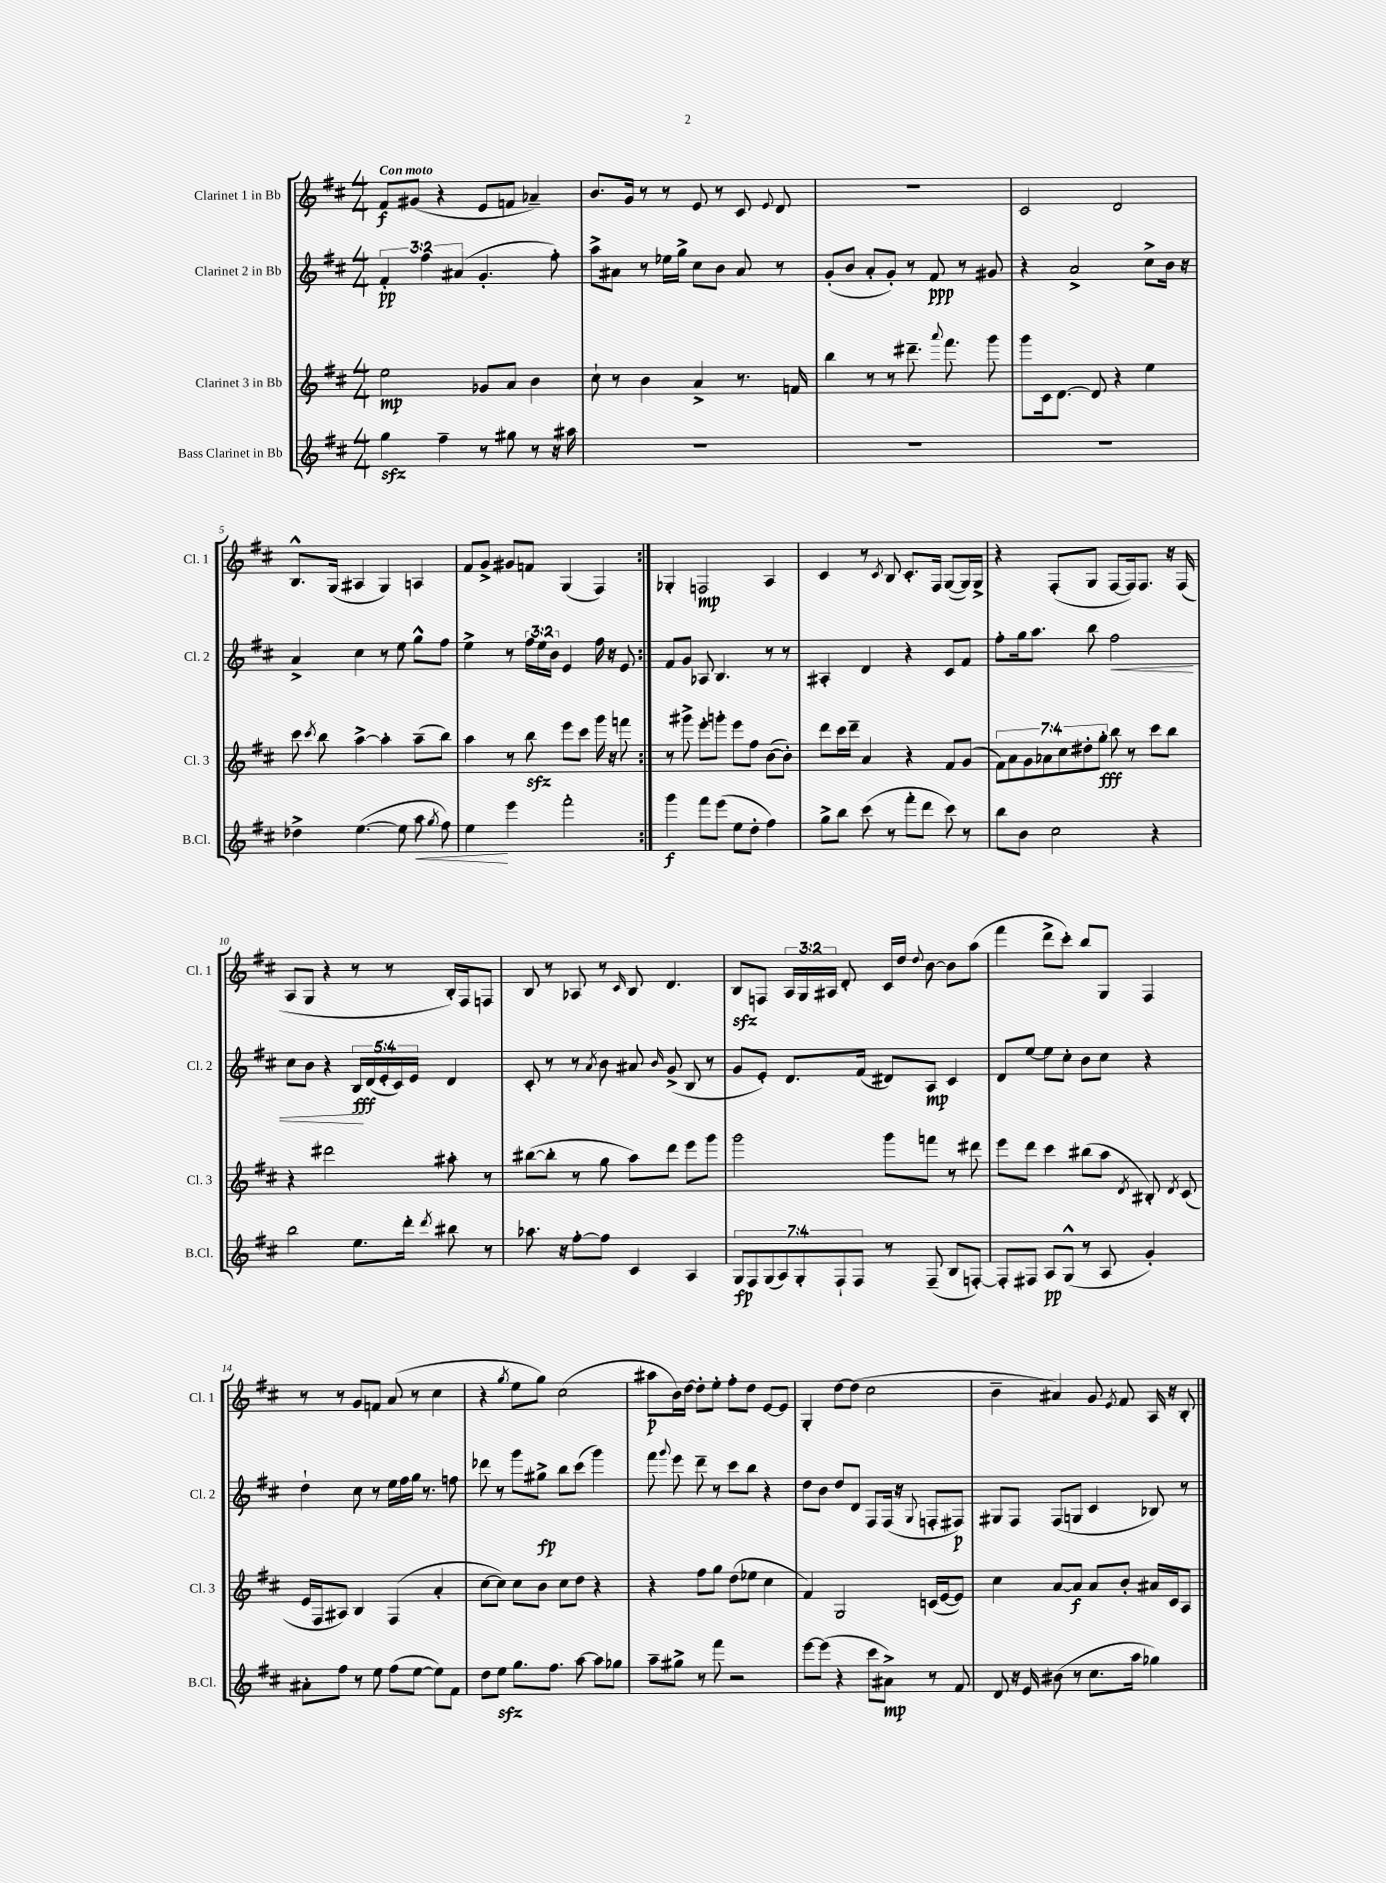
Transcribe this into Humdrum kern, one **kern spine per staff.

**kern	**kern	**kern	**kern
*staff4	*staff3	*staff2	*staff1
*clefG2	*clefG2	*clefG2	*clefG2
*k[f#c#]	*k[f#c#]	*k[f#c#]	*k[f#c#]
*M4/4	*M4/4	*M4/4	*M4/4
4gg	2ee	6f#'	8f#
.	.	.	(8g#
.	.	6ff#	.
4ff#~	.	.	4r
.	.	(6a#	.
8r	8g-	4.g'	8e
8gg#	8a	.	8f
8r	4b	.	4a-~)
16r	.	8ff#')	.
16aa#	.	.	.
=	=	=	=
1r	8cc#`	8aa^	8.b
.	8r	8a#	.
.	.	.	16g
.	4b	8r	8r
.	.	16ee-	8r
.	.	16gg^	.
.	4a^	8cc#	8e
.	.	8b	8r
.	8.r	8a#	8c#
.	.	.	8qqe
.	.	8r	8d
.	16f	.	.
=	=	=	=
1r	4bb	(8g'	1r
.	.	8b	.
.	8r	8a'	.
.	8r	8g')	.
.	8.ddd#~	8r	.
.	.	8f#	.
.	8qqaaa	.	.
.	8.fff#	.	.
.	.	8r	.
.	8ggg	8g#	.
=	=	=	=
1r	8ggg	4r	2c#
.	16c#	.	.
.	[8.d	.	.
.	.	2a^	.
.	8d]	.	.
.	4r	.	2d
.	4ee	8cc#^	.
.	.	16b	.
.	.	16r	.
=	=	=	=
4dd-^	8ccc#	4a^	8.B^^
.	8qccc#	.	.
.	8bb	.	.
.	.	.	(16G
([4.ee	[4aa^	4cc#	4A#
.	4aa']	8r	4G)
8ee]	.	8ee	.
8aa	(8aa~	8gg^^	4A
8qgg	.	.	.
8ff#)	8bb)	8ff#	.
=	=	=	=
4ee	4aa	4ee^	8f#
.	.	.	8g^
4eee	8r	8r	8g#
.	8bb	24ff#	8f
.	.	24ee	.
.	.	24b	.
2fff#'	8eee	4e	(4G
.	8ccc#	.	.
.	16ggg	16ff#	4F#)
.	16r	16r	.
.	8fff	8e	.
=:|!	=:|!	=:|!	=:|!
4ggg	8r	8f#	4G-'
.	8ggg#^	8g	.
8fff#	8eee'	8A-	2F
(8eee	8ggg'	4.B	.
8ee	8eee	.	.
8dd'	8ff#	.	.
4ff#)	([8b	8r	4A
.	8b'])	8r	.
=	=	=	=
8gg^	8ddd	4A#'	4c#
8bb	16ccc#	.	.
.	16ddd~	.	.
(8ccc#	4a	4d	8r
.	.	.	8qc#
8r	.	.	8B
8fff#'	4r	4r	8.c#'
8ddd	.	.	.
.	.	.	16F#
8ccc#)	8f#	8c#	([8G
8r	(8g	8f#	16G])
.	.	.	16G^
=	=	=	=
8bb	14f#)	8ff#'	4r
.	14a	.	.
8b	.	16gg	.
.	14g	.	.
.	.	8.aa	.
.	14a-	.	.
2cc#	.	.	(8F#'
.	14cc#	.	.
.	14dd#'	.	.
.	.	8bb	8G
.	14gg'	.	.
.	8bb	2ff#	[8F#
.	8r	.	16F#])
.	.	.	8.F#
4r	8ccc#	.	.
.	8bb	.	16r
.	.	.	(16F#
=	=	=	=
2bb	4r	8cc#	8A
.	.	8b	8G
.	2ddd#	4r	4r
8.ee	.	20B	8r
.	.	(20d	.
.	.	20e'	.
.	.	.	8r
.	.	20c#)	.
16ddd'	.	.	.
.	.	20e	.
8qddd	.	.	.
8bb#	8aa#'	4d	16B')
.	.	.	16F#
8r	8r	.	8F
=	=	=	=
8.aa-	([8bb#	8c#'	8B
.	8bb#']	8r	8r
16r	.	.	.
[8ff#'	8r	8r	8A-
.	.	8qa	.
8ff#]	8gg	8b	8r
.	.	.	16qqc#
4c#	8aa)	8a#	8B
.	.	16qqb	.
.	8ddd	(8g^	4.d
4A	8eee	8B	.
.	8ggg	8r	.
=	=	=	=
14G	2ggg	8g	8B
14F#	.	.	.
.	.	8e')	8F
(14G	.	.	.
14A)	.	.	.
.	.	8.d	24A
14G'	.	.	.
.	.	.	24G
.	.	.	24A#
14F#`	.	.	.
.	.	.	8d'
14F#	.	.	.
.	.	(16f#	.
8r	8ggg	8d#)	16c#
.	.	.	16dd
.	.	.	8qqdd
(8F#~	8fff	8A	[8b
8B	8r	4c#	8b]
[8F')	8ddd#	.	(8aa
=	=	=	=
8F']	8eee	8d	4fff#
8F#	8ddd	[8ee	.
8A	4ccc#	8ee]	8ddd^
(8G^^	.	8cc#'	8ccc#')
8r	(8bb#	8b	8bb
8A	8aa	8cc#	8G
.	8qd	.	.
4g')	8B#')	4r	4F#
.	8qd	.	.
.	(8c#	.	.
=	=	=	=
8a#'	16e	4dd`	8r
.	16F#	.	.
8ff#	8A#)	.	8r
8r	4B	8cc#	8g
8ee	.	8r	8f
(8ff#	(4F#	16ee	(8a
.	.	16ff#	.
[8ee	.	16gg	8r
.	.	8.r	.
8ee])	4a'	.	4cc#
8f#	.	8ff	.
=	=	=	=
8dd	[8cc#	8ddd-	4r
8ee	8cc#])	8r	.
.	.	.	8qgg
8.gg	8cc#	8ggg	8ee
.	8b	8gg#^	8gg)
8.ff#	.	.	.
.	8cc#	8bb	(2cc#
[8aa	8dd	(8ccc#	.
8aa]	4r	4ggg)	.
8gg-	.	.	.
=	=	=	=
8aa~	4r	8fff#	8aa#
.	.	8qqggg	.
8gg#^	.	8eee	16b)
.	.	.	[16dd
8r	8ff#	8ddd~	8dd']
8fff#	8gg	8r	8ee'
2r	(8dd	8ccc#	8ff#'
.	8ee-	8bb	8dd
.	4cc#	4r	[8e
.	.	.	8e]
=	=	=	=
[8eee	4f#)	8dd	4G'
(8eee]	.	8b	.
4r	2G	8dd	[8dd
.	.	8d	(8dd]
8ccc#	.	8F#	2cc#
8a#^)	.	(16F#	.
.	.	16r	.
.	.	8qqG	.
8r	(16c	8F'	.
.	[16e	.	.
8f#	8e])	8F#)	.
=	=	=	=
8d	4cc#	8G#	4b~
16r	.	8F#	.
16e	.	.	.
(8b#	[8a	(8F#	4a#)
8r	8a]	8G	.
8.cc#	8a	4c#	8g
.	.	.	8qe
.	8b'	.	8f#
16aa	.	.	.
4gg-)	16a#	8B-)	16A
.	16c#	.	16r
.	8A	8r	8B'
==	==	==	==
*-	*-	*-	*-
